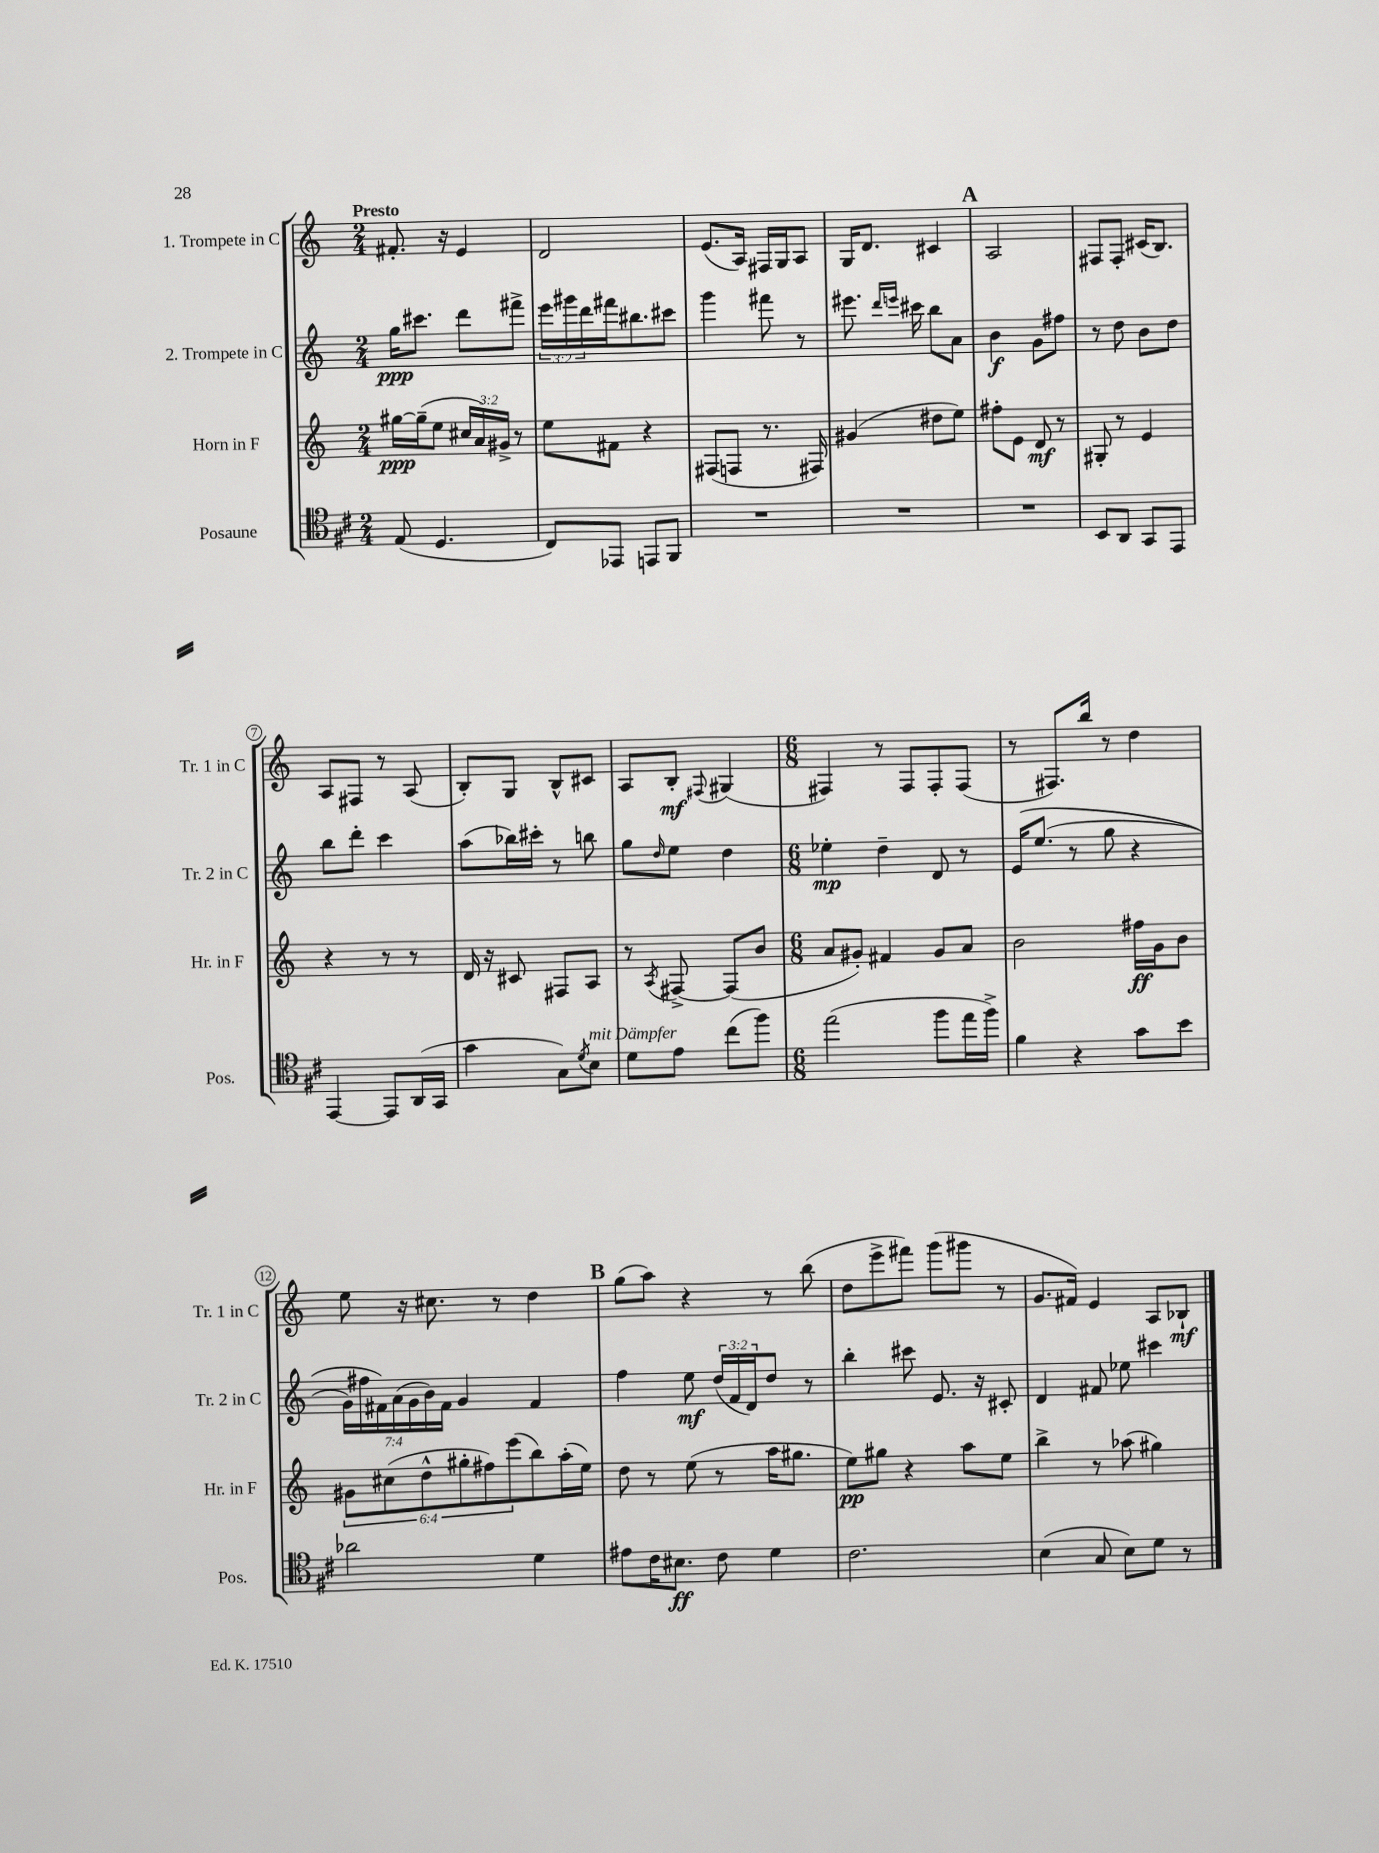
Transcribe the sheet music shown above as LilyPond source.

<<
\new StaffGroup <<
\new Staff = "s0" \with { instrumentName = "1. Trompete in C" shortInstrumentName = "Tr. 1 in C" } {
    \clef treble \key c \major \numericTimeSignature \time 2/4 \tempo "Presto"
    fis'8.-. r16 e'4 |
    d'2 |
    e'8.( a16) fis16 g16 a8 |
    g16 d'8. cis'4 |
    \mark \markup { \bold "A" } a2 |
    fis8 fis8-. cis'16( b8.) |
    a8 fis8 r8 a8( |
    b8-.) g8 b8-^ cis'8 |
    a8 b8-.\mf \appoggiatura { fis8 } gis4( |
    \numericTimeSignature \time 6/8 fis4) r8 fis8 fis8-. fis8( |
    r8 fis8.) b''16 r8 d''4 |
    e''8 r16 cis''8. r8 d''4 |
    \mark \markup { \bold "B" } g''8( a''8) r4 r8 b''8( |
    d''8 e'''8-> fis'''8) g'''8( gis'''8 r8 |
    g'8. fis'16) e'4 a8 bes8-!\mf \bar "|." |
}
\new Staff = "s1" \with { instrumentName = "2. Trompete in C" shortInstrumentName = "Tr. 2 in C" } {
    \clef treble \key c \major \numericTimeSignature \time 2/4 \override Staff.TupletNumber.text = #tuplet-number::calc-fraction-text
    g''16\ppp cis'''8. d'''8 fis'''8-> |
    \tuplet 3/2 { e'''16 gis'''16 d'''16 } fis'''16 bis''8. cis'''8 |
    g'''4 fis'''8 r8 |
    eis'''8. \grace { d'''16 e'''16 } cis'''16 b''8 a'8 |
    \mark \markup { \bold "A" } b'4\f g'8 fis''8 |
    r8 d''8 b'8 d''8 |
    b''8 d'''8-. c'''4 |
    a''8( bes''16) cis'''16-. r8 b''8 |
    g''8 \grace { d''16 } e''8 d''4 |
    \numericTimeSignature \time 6/8 ees''4-.\mp d''4-- d'8 r8 |
    e'16\( e''8.( r8 g''8 r4 |
    \tuplet 7/4 { g'16) fis''16 fis'16\) a'16( g'16 b'16) fis'16 } g'4 fis'4 |
    \mark \markup { \bold "B" } f''4 e''8\mf \tuplet 3/2 { d''16( f'16 d'16) } d''8 r8 |
    b''4-. cis'''8 e'8. r16 cis'8-. |
    d'4 fis'8 ees''8 cis'''4 \bar "|." |
}
\new Staff = "s2" \with { instrumentName = "Horn in F" shortInstrumentName = "Hr. in F" } {
    \clef treble \key c \major \numericTimeSignature \time 2/4 \override Staff.TupletNumber.text = #tuplet-number::calc-fraction-text
    gis''16~\ppp gis''16--( e''8 \tuplet 3/2 { cis''16 a'16) gis'16-> } r8 |
    e''8 fis'8 r4 |
    fis8( f8 r8. fis16) |
    gis'4( dis''8 e''8) |
    \mark \markup { \bold "A" } fis''8-. e'8 d'8\mf r8 |
    gis8-. r8 e'4 |
    r4 r8 r8 |
    d'16 r16 cis'8 fis8 a8 |
    r8 \acciaccatura { a8 } fis8~-> fis8( b'8 |
    \numericTimeSignature \time 6/8 a'8 gis'8-.) fis'4 gis'8 a'8 |
    b'2 fis''16\ff g'16 b'8 |
    \tuplet 6/4 { gis'8 cis''8( d''8-^ gis''8-. fis''8) e'''8( } b''8) a''16-.( e''16) |
    \mark \markup { \bold "B" } d''8 r8 e''8( r8 a''16 gis''8. |
    e''8\pp) gis''8 r4 a''8 e''8 |
    b''4-> r8 aes''8( gis''4) \bar "|." |
}
\new Staff = "s3" \with { instrumentName = "Posaune" shortInstrumentName = "Pos." } {
    \clef tenor \key d \major \numericTimeSignature \time 2/4
    e8( d4. |
    cis8) ees,8 e,8 fis,8 |
    R2 |
    R2 |
    \mark \markup { \bold "A" } R2 |
    b,8 a,8 g,8 e,8 |
    e,4~ e,8 a,16( g,16 |
    g'4 g8) \acciaccatura { d'8 } b8^\markup { \italic "mit Dämpfer" } |
    d'8 e'8 cis''8( fis''8) |
    \numericTimeSignature \time 6/8 e''2( fis''8 e''16 fis''16->) |
    fis'4 r4 g'8 b'8 |
    aes'2 d'4 |
    \mark \markup { \bold "B" } eis'8 cis'16 bis8.\ff cis'8 d'4 |
    cis'2. |
    b4( g8 b8) d'8 r8 \bar "|." |
}
>>
>>
\layout { \context { \Score \override BarNumber.stencil = #(make-stencil-circler 0.1 0.3 ly:text-interface::print) } }
